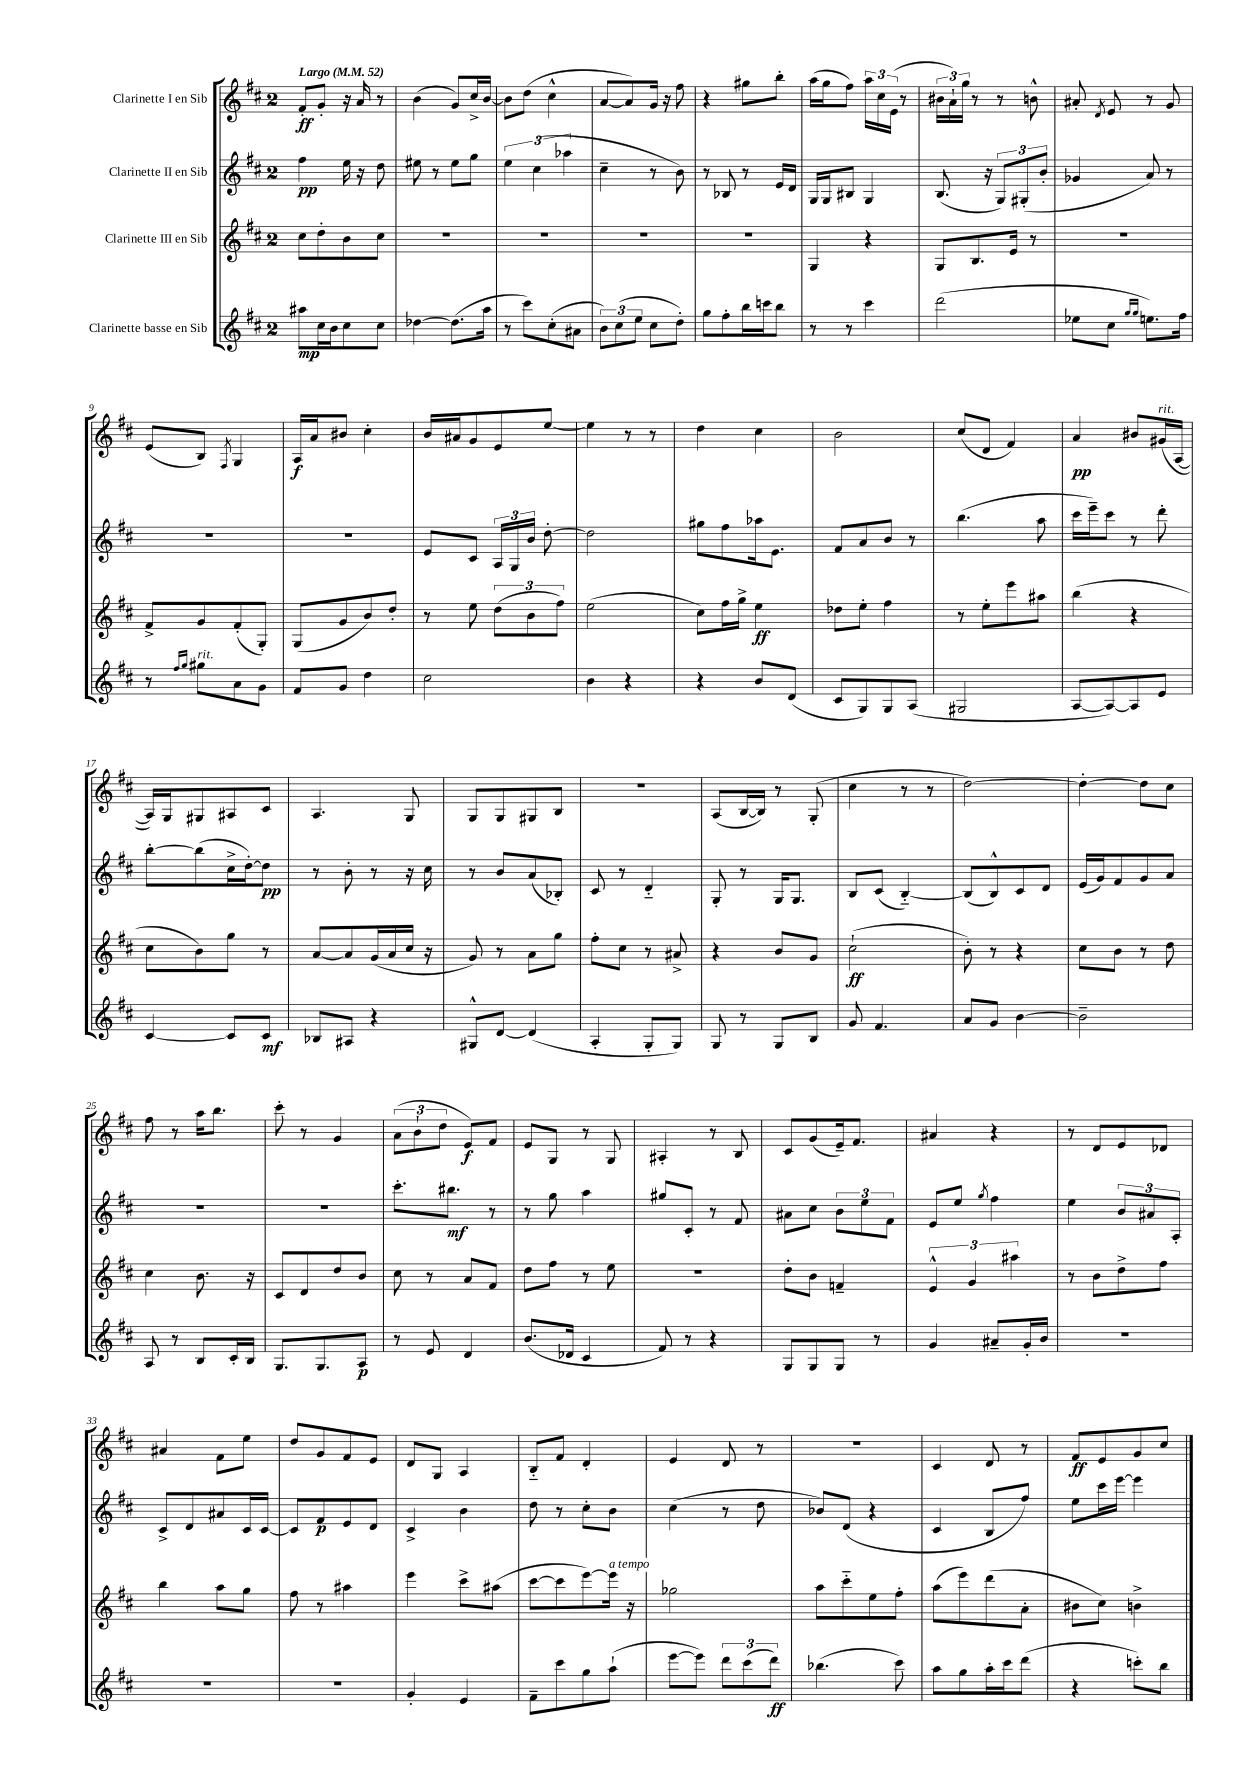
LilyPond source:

<<
\new StaffGroup <<
\new Staff = "s0" \with { instrumentName = "Clarinette I en Sib" } {
    \clef treble \key d \major \once \override Staff.TimeSignature.style = #'single-digit \time 2/4 \tempo "Largo" 4 = 52
    \autoBeamOff fis'8[-.\ff g'8]-. r16 a'16 r8 |
    b'4( g'8[) cis''16-> b'16]~ |
    b'8[ d''8]( cis''4-^ |
    a'8[~ a'8) g'16] r16 fis''8 |
    r4 gis''8[ b''8]-. |
    a''16[( g''16 fis''8]) \tuplet 3/2 { a''16[ cis''16 e'16]( } r8 |
    \tuplet 3/2 { bis'16[ a'16-!) g''16] } r8 r8 b'8-^ |
    ais'8-. \acciaccatura { d'8 } e'8 r8 g'8 |
    e'8[( b8]) \acciaccatura { fis8 } g4 |
    a16[\f a'16 bis'8] cis''4-. |
    b'16[ ais'16 g'8 e'8 e''8]~ |
    e''4 r8 r8 |
    d''4 cis''4 |
    b'2 |
    cis''8[( d'8] fis'4) |
    a'4\pp bis'8[ gis'16^\markup { \italic "rit." }( a16]~ |
    a16[) g16 gis8 ais8 cis'8] |
    a4. g8 |
    g8[ g8 gis8 b8] |
    R2 |
    a8[( b16~ b16]) r8 g8-.( |
    cis''4 r8 r8 |
    d''2~) |
    d''4~-. d''8[ cis''8] |
    fis''8 r8 a''16[ b''8.] |
    cis'''8-. r8 g'4 |
    \tuplet 3/2 { a'8[( b'8-! d''8] } e'8[\f) fis'8] |
    e'8[ g8] r8 g8 |
    ais4-. r8 b8 |
    cis'8[ g'8( e'16--) fis'8.] |
    ais'4 r4 |
    r8 d'8[ e'8 des'8] |
    ais'4 fis'8[ e''8] |
    d''8[ g'8 fis'8 e'8] |
    d'8[ g8] a4 |
    b8[-_ fis'8] d'4-. |
    e'4 d'8 r8 |
    r2 |
    cis'4 d'8 r8 |
    fis'8[\ff e'8 g'8 cis''8] \bar "|." |
}
\new Staff = "s1" \with { instrumentName = "Clarinette II en Sib" } {
    \clef treble \key d \major \once \override Staff.TimeSignature.style = #'single-digit \time 2/4
    \autoBeamOff fis''4\pp e''16 r16 d''8 |
    eis''8 r8 eis''8[ g''8] |
    \tuplet 3/2 { e''4 cis''4( aes''4 } |
    cis''4-- r8 b'8) |
    r8 bes8 r8 e'16[ d'16] |
    g16[ g16 bis8] g4 |
    b8.( r16 \tuplet 3/2 { g8[) gis8-.( b'8]-. } |
    ges'4 a'8) r8 |
    R2 |
    R2 |
    e'8[ cis'8] \tuplet 3/2 { a16[ g16 b'16] } d''8~-. |
    d''2 |
    gis''8[ fis''8 aes''16 e'8.] |
    fis'8[ a'8 b'8] r8 |
    b''4.( a''8 |
    cis'''16[ e'''16--) cis'''8] r8 d'''8-. |
    b''8[~-. b''8( cis''16-> d''16~-.) d''8]\pp |
    r8 b'8-. r8 r16 cis''16 |
    r8 b'8[ a'8( bes8]-.) |
    cis'8 r8 d'4-_ |
    g8-. r8 g16[ g8.] |
    b8[ cis'8]( b4~-_) |
    b8[( b8-^) cis'8 d'8] |
    e'16[( g'16) fis'8 g'8 a'8] |
    R2 |
    R2 |
    cis'''8.[-. bis''8.]\mf r8 |
    r8 g''8 a''4 |
    gis''8[ cis'8]-. r8 fis'8 |
    ais'8[ cis''8] \tuplet 3/2 { b'8[ e''8 fis'8] } |
    e'8[ e''8] \acciaccatura { g''8 } fis''4 |
    e''4 \tuplet 3/2 { b'8[ ais'8 a8]-. } |
    cis'8[-> d'8 ais'8 cis'16 cis'16]~ |
    cis'8[ fis'8\p e'8 d'8] |
    cis'4-> b'4 |
    d''8 r8 cis''8[-. b'8] |
    cis''4( r8 d''8 |
    bes'8[) d'8]( r4 |
    cis'4 b8[ fis''8]) |
    e''8[ cis'''16 e'''16]~ e'''4 \bar "|." |
}
\new Staff = "s2" \with { instrumentName = "Clarinette III en Sib" } {
    \clef treble \key d \major \once \override Staff.TimeSignature.style = #'single-digit \time 2/4
    \autoBeamOff cis''8[ d''8-. b'8 cis''8] |
    R2 |
    R2 |
    R2 |
    R2 |
    g4 r4 |
    g8[ b8. e'16] r8 |
    R2 |
    fis'8[-> g'8 fis'8-.( g8]-.) |
    g8[( g'8 b'8) d''8]-. |
    r8 e''8 \tuplet 3/2 { d''8[( b'8 fis''8]) } |
    e''2( |
    cis''8[) fis''16 g''16]-> e''4\ff |
    des''8[ e''8]-. fis''4 |
    r8 e''8[-. e'''8 ais''8] |
    b''4( r4 |
    cis''8[ b'8) g''8] r8 |
    a'8[~ a'8 g'16( a'16 cis''16] r16 |
    g'8) r8 a'8[ g''8] |
    fis''8[-. cis''8] r8 ais'8-> |
    r4 b'8[ g'8] |
    cis''2-!\ff( |
    b'8-.) r8 r4 |
    cis''8[ b'8] r8 d''8 |
    cis''4 b'8. r16 |
    cis'8[ d'8 d''8 b'8] |
    cis''8 r8 a'8[ fis'8] |
    d''8[ fis''8] r8 e''8 |
    r2 |
    d''8[-. b'8] f'4-- |
    \tuplet 3/2 { e'4-^ g'4 ais''4 } |
    r8 b'8[ d''8-> fis''8] |
    b''4 a''8[ g''8] |
    fis''8 r8 ais''4 |
    e'''4 cis'''8[-> ais''8]( |
    cis'''8[~ cis'''8 e'''8~) e'''16]^\markup { \italic "a tempo" } r16 |
    ges''2 |
    a''8[ cis'''8-_ e''8 fis''8]-. |
    a''8[( e'''8) d'''8( a'8]-. |
    bis'8[ cis''8]) b'4-> \bar "|." |
}
\new Staff = "s3" \with { instrumentName = "Clarinette basse en Sib" } {
    \clef treble \key d \major \once \override Staff.TimeSignature.style = #'single-digit \time 2/4
    \autoBeamOff ais''8[\mp cis''16 b'16 cis''8 cis''8] |
    des''4~ des''8.[( a''16] |
    r8 cis'''8[) cis''8-.( ais'8] |
    \tuplet 3/2 { b'8[) cis''8( e''8] } cis''8[ d''8]-.) |
    g''8[ fis''8-. b''16 c'''16 b''8] |
    r8 r8 cis'''4 |
    d'''2( |
    ees''8[ cis''8] \grace { g''16[ g''16] } e''8.[) fis''16] |
    r8 \grace { fis''16[ g''16] } gis''8[^\markup { \italic "rit." } a'8 g'8] |
    fis'8[ g'8] d''4 |
    cis''2 |
    b'4 r4 |
    r4 b'8[ d'8]( |
    cis'8[ g8) g8 a8]( |
    gis2 |
    a8[~ a8~) a8 e'8] |
    cis'4~ cis'8[ cis'8]\mf |
    bes8[ ais8] r4 |
    gis8[-^ d'8]~ d'4( |
    a4-. g8[-. g8]) |
    g8 r8 g8[ b8] |
    g'8 fis'4. |
    a'8[ g'8] b'4~ |
    b'2-- |
    a8 r8 b8[ cis'16-. b16] |
    g8.[ g8. a8]\p |
    r8 e'8 d'4 |
    b'8.[( des'16] cis'4 |
    fis'8) r8 r4 |
    g8[ g8 g8] r8 |
    g'4 ais'8[-- g'16-. b'16] |
    R2 |
    R2 |
    R2 |
    g'4-. e'4 |
    fis'8[-- cis'''8 g''8 a''8]-!( |
    e'''8[~ e'''8]) \tuplet 3/2 { d'''8[ cis'''8( d'''8]\ff) } |
    bes''4.( cis'''8) |
    a''8[ g''8 a''16-. cis'''16 d'''8]( |
    r4 c'''8[-.) b''8] \bar "|." |
}
>>
>>
